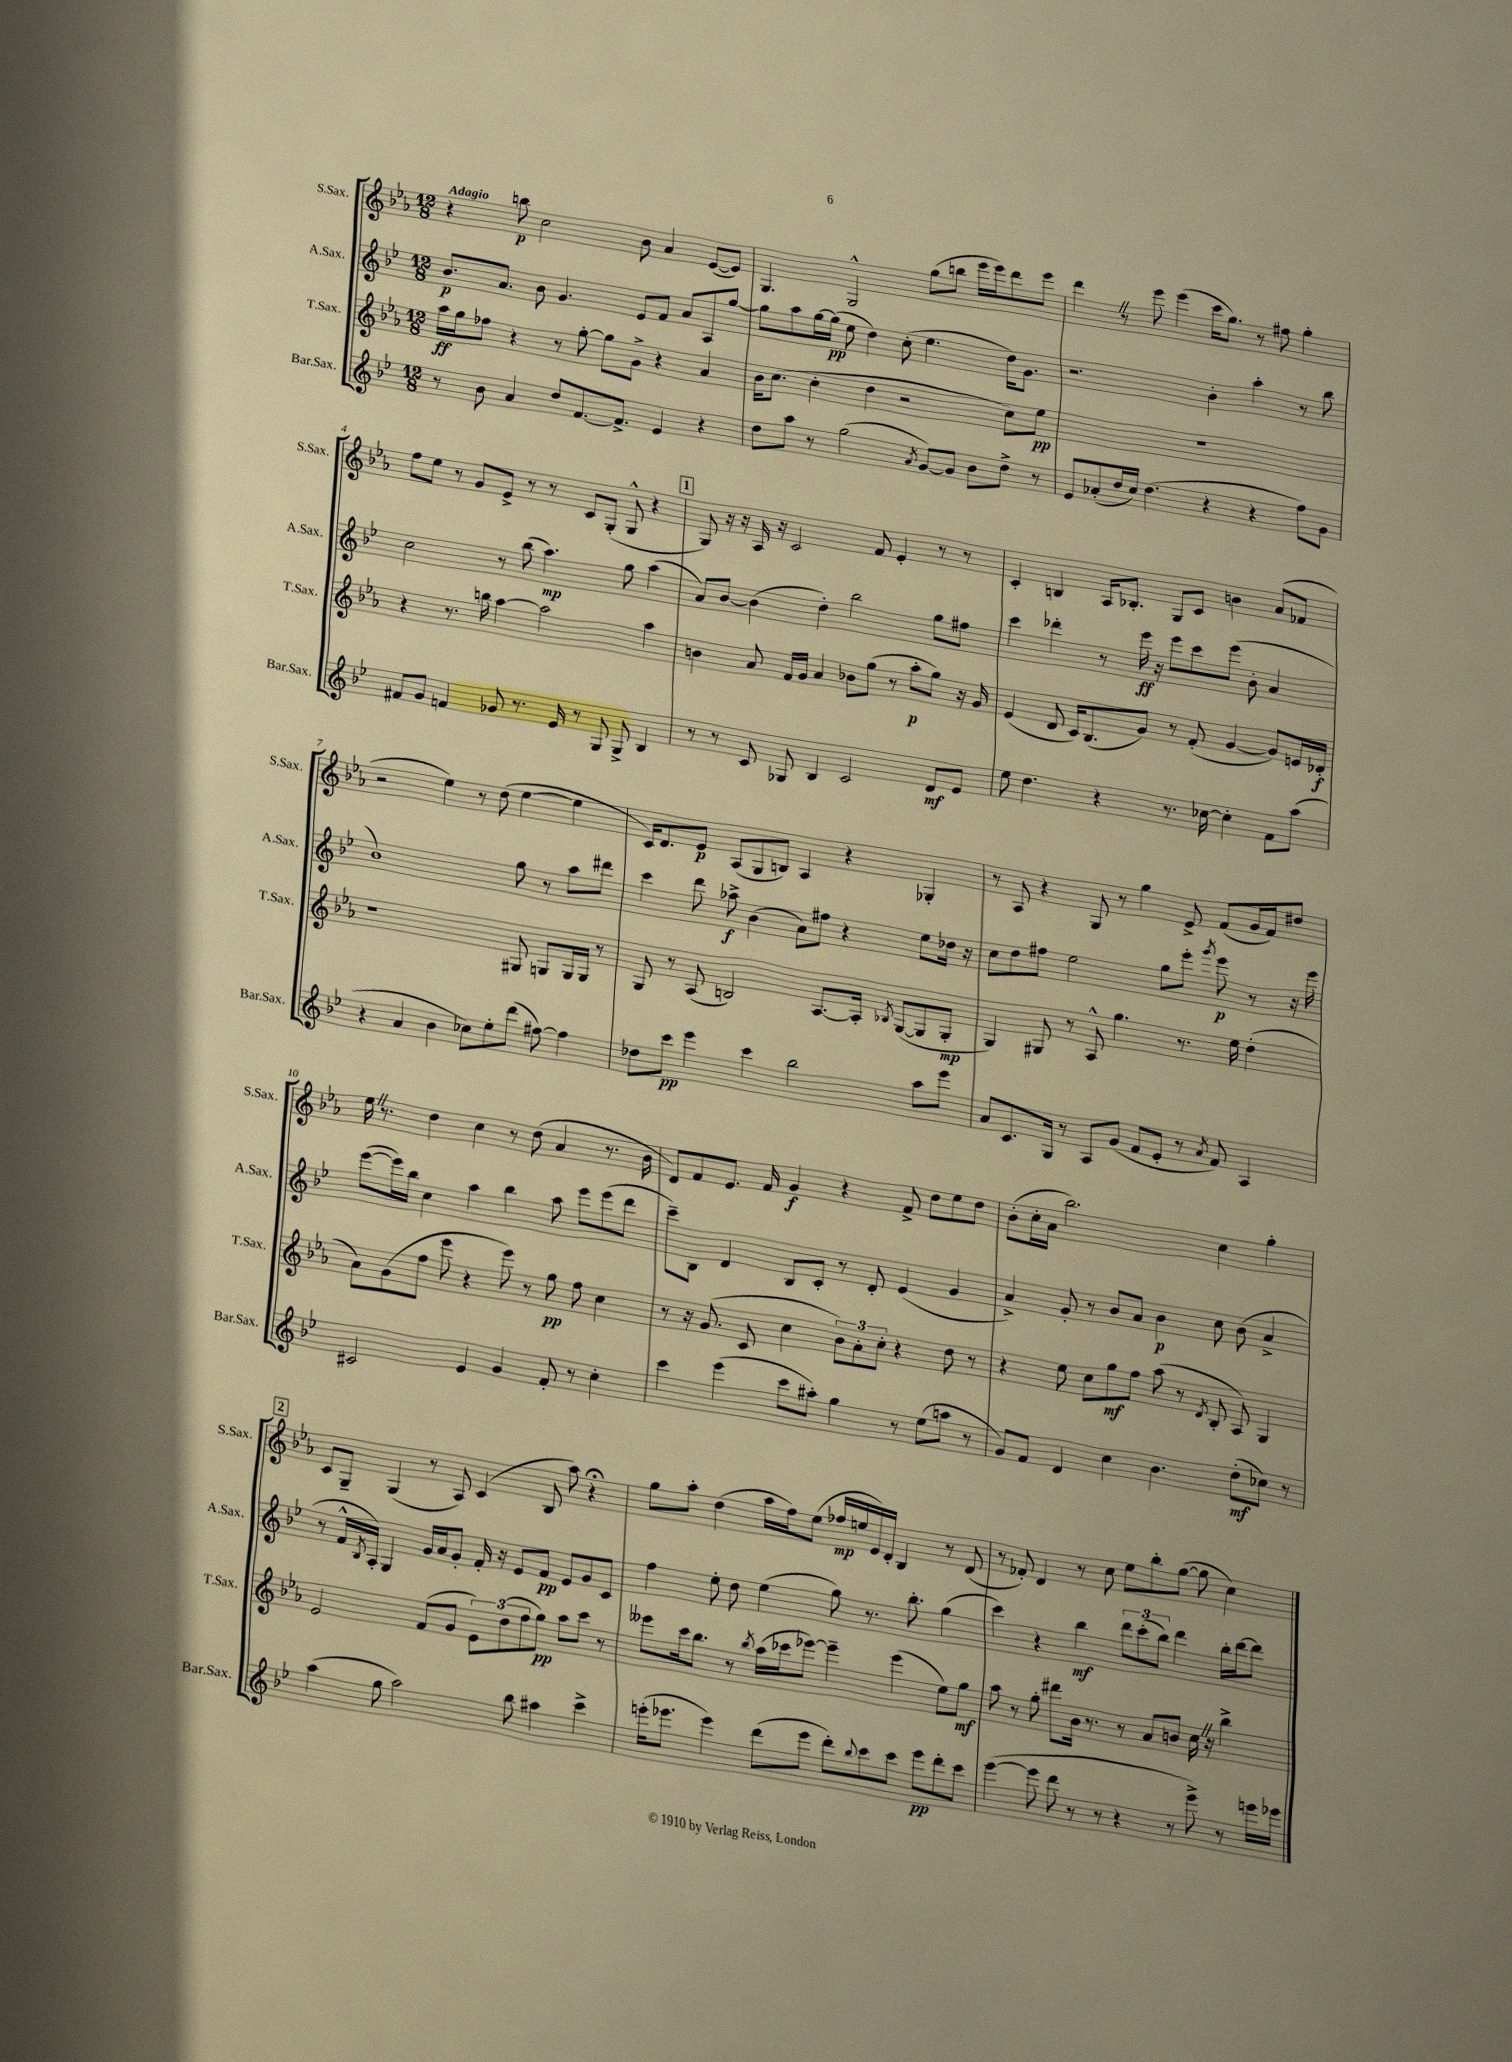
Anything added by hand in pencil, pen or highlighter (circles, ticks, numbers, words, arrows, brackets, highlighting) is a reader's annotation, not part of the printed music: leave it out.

**kern	**dynam	**kern	**dynam	**kern	**dynam	**kern	**dynam
*part4	*part4	*part3	*part3	*part2	*part2	*part1	*part1
*staff4	*staff4	*staff3	*staff3	*staff2	*staff2	*staff1	*staff1
*I"Bar.Sax.	*	*I"T.Sax.	*	*I"A.Sax.	*	*I"S.Sax.	*
*I'Bar.Sax.	*	*I'T.Sax.	*	*I'A.Sax.	*	*I'S.Sax.	*
*clefG2	*	*clefG2	*	*clefG2	*	*clefG2	*
*k[b-e-]	*	*k[b-e-a-]	*	*k[b-e-]	*	*k[b-e-a-]	*
*M12/8	*	*M12/8	*	*M12/8	*	*M12/8	*
=1	=1	=1	=1	=1	=1	=1	=1
!	!	!	!	!	!	!LO:TX:a:B:t=Adagio	!
8r	.	16aa-\LL	ff	8.b-/L	p	4r	.
.	.	16gg\J	.	.	.	.	.
8b-\	.	8ff-X\J	.	.	.	.	.
.	.	.	.	8.a/J	.	.	.
4a/	.	4r	.	.	.	8bbn\	p
.	.	.	.	8b-\	.	2cc\	.
8dd/L	.	8r	.	4.g/	.	.	.
[8.f/	.	[8gg'\	.	.	.	.	.
.	.	8gg\L]	.	.	.	.	.
8.f^/J]	.	.	.	.	.	.	.
.	.	8g^\J	.	8e-/L	.	8b-\	.
4e-/	.	4r	.	8f/J	.	4a-/	.
.	.	.	.	8a/L	.	.	.
4r	.	4a-/	.	8A/	.	([8e-/L	.
.	.	.	.	[8gg/J	.	8e-/J])	.
=2	=2	=2	=2	=2	=2	=2	=2
8dd\L	.	16b-\KL	.	8gg\L]	.	4.G/	.
.	.	(8.cc\J	.	.	.	.	.
8aa\J	.	.	.	8aa\	.	.	.
8r	.	4cc'\	.	[16gg\L	.	.	.
.	.	.	.	(16gg\JJ]	pp	.	.
(2gg\	.	.	.	8ee-\	.	2G^^/	.
.	.	4dd\	.	4dd\)	.	.	.
.	.	2r	.	(8cc'\	.	.	.
8qa/	.	.	.	.	.	.	.
[8g/L)	.	.	.	4.ee-\	.	(8gg\L	.
8g/J]	.	.	.	.	.	8bbn\J	.
8b-\L	.	.	.	.	.	16eee-\LL	.
.	.	.	.	.	.	16eee-\J)	.
8dd^\J	.	8cc\L)	.	16dd\KL)	.	8ddd\	.
.	.	.	.	8.g\J	.	.	.
8r	.	8ee-\J	pp	.	.	8eee-\J	.
=3	=3	=3	=3	=3	=3	=3	=3
8e-/L	.	1.r	.	2.r	.	4dddZ\	.
(8a-X'/	.	.	.	.	.	.	.
16dd/L	.	.	.	.	.	8r	.
16cc/JJ)	.	.	.	.	.	.	.
(4.dd\	.	.	.	.	.	8eee-\	.
.	.	.	.	.	.	(4eee-\	.
4r	.	.	.	4b-'\	.	16ccc\KL	.
.	.	.	.	.	.	8.gg\J)	.
4r	.	.	.	4aa'\	.	8r	.
.	.	.	.	.	.	8ff#X\	.
8ff\L)	.	.	.	8r	.	4gg'\	.
8g\J	.	.	.	8bb-\	.	.	.
!!LO:LB:g=z
=4	=4	=4	=4	=4	=4	=4	=4
8f#X/L	.	4r	.	2cc\	.	8ff\L	.
8g/J	.	.	.	.	.	8ee-\J	.
4fn/	.	8.r	.	.	.	8r	.
.	.	.	.	.	.	8g/L	.
.	.	16bbn\	.	.	.	.	.
8g-X/	.	[4aa-\	.	8r	.	8e-^/J	.
8.r	.	.	.	(8bb-\	.	8r	.
.	.	2aa-\]	.	4.aa\)	mp	8r	.
16e-/	.	.	.	.	.	.	.
8r	.	.	.	.	.	8c/L	.
8G/	.	.	.	.	.	(8G'/J	.
8G^/	.	.	.	8gg\	.	8G^^/	.
4B-/	.	4aa-\	.	(4aa\	.	4r	.
!!LO:REH:place=s1:t=1
=5	=5	=5	=5	=5	=5	=5	=5
8r	.	4bn\	.	8a/L)	.	8G/)	.
8r	.	.	.	[8b-/J	.	16r	.
.	.	.	.	.	.	16r	.
8c/	.	8a-/	.	(4b-\]	.	16A-/	.
.	.	.	.	.	.	16r	.
8G-X/	.	16f/LL	.	.	.	2c/	.
.	.	16g/JJ	.	.	.	.	.
4B-/	.	4a-/	.	4dd'\)	.	.	.
2c/	.	8b-X\L	.	2bb-\	.	.	.
.	.	(8gg\J	.	.	.	8f/	.
.	.	8r	.	.	.	4e-'/	.
.	.	8aa-'\L	p	.	.	.	.
8d/L	mf	8gg\J)	.	8gg\L	.	8r	.
8e-/J	.	16r	.	8ff#X\J	.	8r	.
.	.	16g/	.	.	.	.	.
=6	=6	=6	=6	=6	=6	=6	=6
8ee-\	.	(4e-/	.	4ccc\	.	4c'/	.
4.dd\	.	.	.	.	.	.	.
.	.	8d/	.	4ddd-X'\	.	4Bn/	.
.	.	16c/KL)	.	.	.	.	.
.	.	(8.B-/	.	.	.	.	.
4r	.	.	.	8r	.	16A-/KL	.
.	.	.	.	.	.	8.B-X'/J	.
.	.	8g/J)	.	16eee-\	ff	.	.
.	.	.	.	16r	.	.	.
8.r	.	8r	.	8eee-\L	.	8G/L	.
.	.	(8f'/	.	8ccc\	.	8c/J	.
[16cc-X\	.	.	.	.	.	.	.
4cc-'\]	.	[4g/	.	(8eee-\J	.	4bn\	.
.	.	.	.	8b-'\	.	.	.
8f\L	.	8g/L])	.	4a/	.	(8a-/L	.
(8aa\J	.	16en/L	.	.	.	8f-X/J	.
.	.	16d-X'/JJ	f	.	.	.	.
!!LO:LB:g=z
=7	=7	=7	=7	=7	=7	=7	=7
4r	.	1r	.	1b-)	.	2r	.
4a/	.	.	.	.	.	.	.
4b-\	.	.	.	.	.	4ee-\)	.
8cc-X\L)	.	.	.	.	.	8r	.
8ee-'\	.	.	.	.	.	(8dd\	.
(8ddd\J	.	8G#X/	.	8gg\	.	[4ee-\	.
[8ff#X\)	.	8Gn/L	.	8r	.	.	.
4ff#\]	.	16G/L	.	8aa\L	.	4ee-\]	.
.	.	16G/JJ	.	.	.	.	.
.	.	8r	.	8ddd#X\J	.	.	.
=8	=8	=8	=8	=8	=8	=8	=8
8dd-X\L	.	8G/	.	4ccc\	.	16c/KL)	.
.	.	.	.	.	.	8.d/	.
8ccc\J	pp	8r	.	.	.	.	.
4eee-\	.	(8A-/	.	8ddd\	.	8e-/J	p
.	.	2Bn/)	.	8aa-X^\	f	(8A-/L	.
4ccc\	.	.	.	(4b-\	.	8G/	.
.	.	.	.	.	.	8Bn/J)	.
2bb-\	.	.	.	8a\L)	.	4A-/	.
.	.	[8.A-/L	.	8ff#X\J	.	.	.
.	.	.	.	4r	.	4r	.
.	.	16A-'/Jk]	.	.	.	.	.
.	.	8qB-X/	.	.	.	.	.
.	.	([8G/L	.	.	.	.	.
8aa\L	.	8G/]	.	8ee-\L	.	4G-X'/	.
8eee-\J	.	8G'/J	mp	16dd-X\Jk	.	.	.
.	.	.	.	16r	.	.	.
=9	=9	=9	=9	=9	=9	=9	=9
8a/L	.	4G/)	.	8cc\L	.	8r	.
8.c/	.	.	.	8dd\	.	8A-/	.
.	.	8G#X/	.	8ff#X\J	.	4r	.
16G/Jk	.	.	.	.	.	.	.
8r	.	8r	.	2ee-\	.	.	.
8A/L	.	8A-^^/	.	.	.	8G/	.
(8g/J	.	4.gg\	.	.	.	8r	.
8f/L	.	.	.	.	.	4gg\	.
8e-'/J	.	.	.	8gg\L	.	.	.
8r	.	8.r	.	8eee-'\J	.	8e-^/	.
8qa/	.	.	.	8qggg/	.	.	.
8f/)	.	.	.	8eee-\	p	(8f/L	.
.	.	16ee-\	.	.	.	.	.
4A/	.	(4dd'\	.	8r	.	16g/L	.
.	.	.	.	.	.	16f/J)	.
.	.	.	.	16r	.	8dd#X/J	.
.	.	.	.	16eee-\	.	.	.
!!LO:LB:g=z
=10	=10	=10	=10	=10	=10	=10	=10
2c#X/	.	8a-\L)	.	([8eee-\L	.	16ee-Z\	.
.	.	.	.	.	.	8.r	.
.	.	(8g\	.	16eee-\L])	.	.	.
.	.	.	.	16bb-\JJ	.	.	.
.	.	8ff\J	.	4cc\	.	4dd\	.
.	.	8eee-\	.	.	.	.	.
4e-/	.	4r	.	4aa\	.	4cc\	.
4g/	.	8eee-\)	.	4bb-\	.	8r	.
.	.	8r	.	.	.	(8dd\	.
8f'/	.	8gg\	pp	8aa\	.	4a-/	.
8r	.	8ff\	.	8eee-\L	.	.	.
4cc'\	.	4cc\	.	(8eee-\	.	8.r	.
.	.	.	.	8ddd\J	.	.	.
.	.	.	.	.	.	16b-\	.
=11	=11	=11	=11	=11	=11	=11	=11
4ccc\	.	8r	.	8ccc~\L)	.	8d/L)	.
.	.	16r	.	8B-\J	.	8f/	.
.	.	(8.g/	.	.	.	.	.
(4eee-\	.	.	.	4d/	.	8.e-/J	.
.	.	8c/	.	.	.	.	.
.	.	.	.	.	.	16f/	.
8ccc\L	.	4cc\	.	8B-/L	.	4g/	f
8aa#X'\J)	.	.	.	8c'/J	.	.	.
4gg\	.	12b-\L)	.	8r	.	4r	.
.	.	12a-'\	.	.	.	.	.
.	.	.	.	8d'/	.	.	.
.	.	12cc'\J	.	.	.	.	.
8r	.	4r	.	(4e-/	.	8f^/	.
(8ee-\L	.	.	.	.	.	8dd\L	.
8aan\J	.	8dd\	.	4g/	.	8ee-\	.
8r	.	8r	.	.	.	8dd\J	.
=12	=12	=12	=12	=12	=12	=12	=12
8g/L)	.	4r	.	4a^/)	.	(8b-'\L	.
8f/J	.	.	.	.	.	16cc'\L	.
.	.	.	.	.	.	16a-\JJ	.
4d/	.	8ee-\	.	8g'/	.	2.bb-\)	.
.	.	8cc\L	.	8r	.	.	.
4cc\	.	8gg\	mf	8b-/L	.	.	.
.	.	8ff\J	.	8a/J	.	.	.
4.b-\	.	(8aa-\	.	4b-\	p	.	.
.	.	8r	.	.	.	.	.
.	.	8qd/	.	.	.	.	.
.	.	8B-'/	.	8cc\	.	4cc\	.
(8dd'\L	mf	8A-/)	.	(8b-\	.	.	.
8cc-X\J)	.	4G/	.	4a^/	.	4gg'\	.
8r	.	.	.	.	.	.	.
!!LO:LB:g=z
!!LO:REH:place=s1:t=2
=13	=13	=13	=13	=13	=13	=13	=13
(4aa\	.	2e-/	.	8r	.	8c/L	.
.	.	.	.	16f^^/LL	.	8G~/J	.
.	.	.	.	8qB-/	.	.	.
.	.	.	.	16A'/JJ)	.	.	.
8gg\	.	.	.	4G/	.	(4G/	.
2aa\)	.	.	.	.	.	.	.
.	.	(8f/L	.	16g/LL	.	8r	.
.	.	.	.	16a/J	.	.	.
.	.	8g/J	.	8g'/J	.	8A-/)	.
.	.	12e-\L)	.	16f'/	.	(4c/	.
.	.	.	.	16r	.	.	.
.	.	(12dd\	.	.	.	.	.
8bb-\	.	.	.	8e-/L	.	.	.
.	.	12ff\	.	.	.	.	.
4aa#X\	.	8gg\J)	pp	8f/J	pp	8B-/	.
.	.	8aa-\L	.	8e-/L	.	8aa-\)	.
4ccc^\	.	8ccc\J	.	8g/	.	4r;<	.
.	.	8r	.	8c/J	.	.	.
=14	=14	=14	=14	=14	=14	=14	=14
(16eeen'\KL	.	8eee--X\L	.	4ff\	.	8gg\L	.
8.eee-X\J	.	.	.	.	.	.	.
.	.	16ccc\k	.	.	.	8aa-'\J	.
.	.	8.bb-\J	.	.	.	.	.
4eee-\)	.	.	.	8ee-'\	.	(4dd\	.
.	.	8r	.	8dd\	.	.	.
.	.	8qbb-/	.	.	.	.	.
(8ddd\L	.	(16aa-\LL	.	(4ee-\	.	16aa-\LL	.
.	.	16ccc-X\J	.	.	.	16ff\J)	.
8eee-\J	.	[8eee-X\J)	.	.	.	(8ee-\J	.
8ddd'\L)	.	4eee-~\]	.	8gg\)	.	16ff-X/LL	mp
.	.	.	.	.	.	16een/	.
8qqbb-/	.	.	.	.	.	.	.
8ccc\	.	.	.	8.r	.	16e-/)	.
.	.	.	.	.	.	16d'/JJ	.
8ccc\J	.	(4eee-\	.	.	.	4B-/	.
.	.	.	.	8.bb-'\	.	.	.
8eee-\L	pp	.	.	.	.	.	.
8ddd'\	.	8ee-\L)	.	(4gg\	.	8r	.
8ccc\J	.	8gg\J	mf	.	.	(8d/	.
=15	=15	=15	=15	=15	=15	=15	=15
([4eee-\	.	8aa-\	.	4ccc\)	.	8r	.
.	.	8r	.	.	.	8f-X'/)	.
8eee-\]	.	8gg'\	.	4r	.	4d/	.
8ddd\	.	8ddd#X\L	.	.	.	.	.
8r	.	16b-\Jk	.	4bb-\	mf	8r	.
.	.	8.r	.	.	.	.	.
8r	.	.	.	.	.	8cc\	.
4r	.	8r	.	12ddd\L	.	8ee-\L	.
.	.	.	.	(12ccc'\	.	.	.
.	.	8a-/L	.	.	.	8bb-'\	.
.	.	.	.	12bb-\J)	.	.	.
8r	.	8bn/J	.	4ddd\	.	([8gg\J	.
8eee-^\)	.	16ccZ\	.	.	.	8gg\]	.
.	.	16r	.	.	.	.	.
8r	.	4bb-^\	.	16bb-'\LL	.	4cc\)	.
.	.	.	.	[16ddd\J	.	.	.
16eeen\LL	.	.	.	8ddd\J]	.	.	.
16eee-X\JJ	.	.	.	.	.	.	.
==	==	==	==	==	==	==	==
*-	*-	*-	*-	*-	*-	*-	*-
